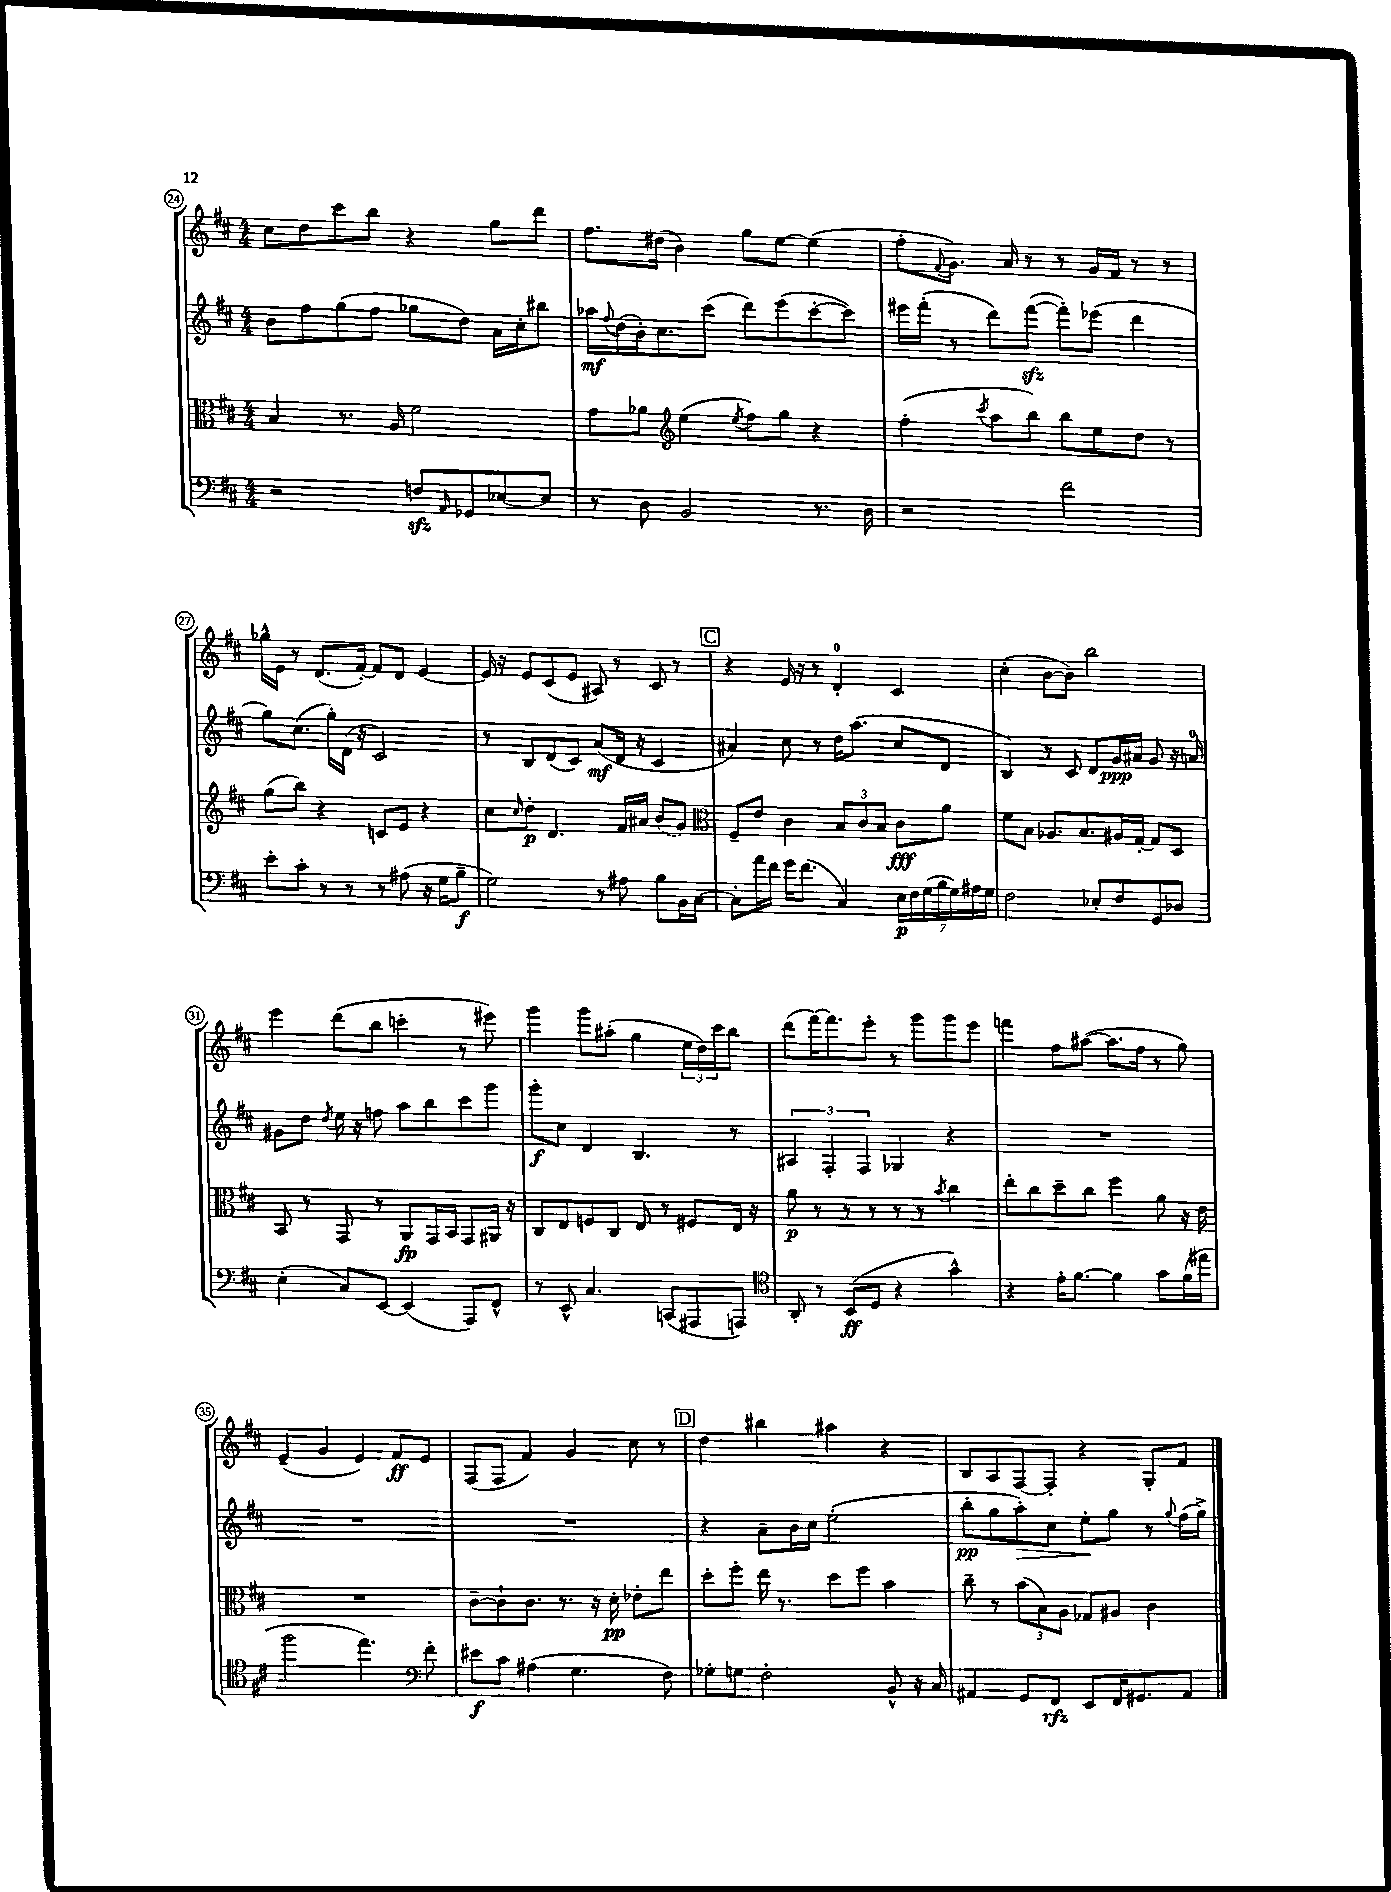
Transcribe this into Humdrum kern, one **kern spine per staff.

**kern	**kern	**kern	**kern
*staff4	*staff3	*staff2	*staff1
*clefF4	*clefC3	*clefG2	*clefG2
*k[f#c#]	*k[f#c#]	*k[f#c#]	*k[f#c#]
*M4/4	*M4/4	*M4/4	*M4/4
2r	4B/	8b\L	8cc#\L
.	.	8ff#\	8dd\
.	8.r	(8gg\	8ccc#\
.	.	8ff#\J	8bb\J
.	16A/	.	.
8F/L	2f#\	8gg-\L	4r
16qqAA/	.	.	.
8GG-/	.	8dd\J)	.
[8E-/	.	16a\LL	8gg\L
.	.	16cc#'\J	.
8E-/]J	.	8bb#\J	8ddd\J
=	=	=	=
8r	8g\L	16aa-\LL	8.ff#\L
.	.	8qqff#/	.
.	.	(16dd\	.
8D\	8a-\J	16b'\J)	.
.	.	8.cc#\	(16dd#\Jk
*	*clefG2	*	*
2BB/	(4ee\	.	4b\)
.	.	(8ccc#\J	.
.	8qee/	.	.
.	8ff#\L)	8ddd\L)	8gg\L
.	8gg\J	(8eee\	[8ee\J
8.r	4r	[8ccc#'\	(4ee\]
.	.	8ccc#\]J)	.
16D\	.	.	.
=	=	=	=
2r	(4ff#'\	16eee#\LL	8ff#'\L
.	.	(16fff#'\JJ	.
.	.	.	8qqf#/
.	.	8r	8.g\J)
.	8qccc#/	.	.
.	8aa\L	8ddd\L)	.
.	.	.	16a/
.	8bb\J)	([8fff#\J	8r
2f#\	8bb\L	8fff#'\]L)	8r
.	8ee\	(8eee-\J	16g/LL
.	.	.	16f#/JJ
.	8dd\J	4ddd\	8r
.	8r	.	8r
=	=	=	=
8e'\L	(8gg\L	8gg\L)	16gg-^^\LL
.	.	.	16e\JJ
8c#'\J	8bb\J)	(8.cc#\J	8r
8r	4r	.	(8.d/L
.	.	16gg'\LL)	.
8r	.	(16d\JJ	.
.	.	16r	[16f#'/Jk)
8r	8c/L	2c#/)	8f#/]L
(8A#\	8e/J	.	8d/J
16r	4r	.	[4e/
16G\LK	.	.	.
8B~\J	.	.	.
=	=	=	=
2G\)	8cc#\L	8r	16e/]
.	.	.	16r
.	16qqcc#/	.	.
.	8dd'\J	8B/L	8e/L
.	4.d/	(8d/	(8c#/
.	.	8c#/J)	8e/J
8r	.	(8a/L	8A#/)
8A#\	16f#/LL	16d/Jk	8r
.	16a#/JJ	16r	.
8B\L	(8b/L	4c#/	8c#/
16BB\L	8g/J)	.	8r
[16C#\JJ	.	.	.
=	=	=	=
*	*clefC3	*	*
8C#'\]L	8F#~/L	4a#/)	4r
16a\L	8e/J	.	.
16f#\JJ	.	.	.
16g\LK	4c#\	8cc#\	16e/
(8.f#\J	.	.	16r
.	.	8r	8r
4C#/)	12B/L	16dd\LK	4d'/
.	.	(8.aa\J	.
.	12c#/	.	.
.	12B/J	.	.
28E\LL	8c#\L	8cc#/L	4c#/
28F#\	.	.	.
(28G\	.	.	.
28B\	.	.	.
.	8a\J	8d/J	.
28G\)	.	.	.
28A#\	.	.	.
28G\JJ	.	.	.
=	=	=	=
2F#\	8f#\L	4B/)	(4cc#'\
.	8B\J	.	.
.	8.A-/L	8r	[8b\L
.	.	8c#/	8b\]J)
.	8.B/	.	.
8E-'/L	.	8d/L	2bb\
8F#/	16A#/L	16g/L	.
.	[16G'/JJ	16a#/JJ	.
8GG/	8G/]L	8g/	.
8D-/J	8D/J	16r	.
.	.	16a/	.
=	=	=	=
(4E'\	8BB/	8g#\L	4eee\
.	8r	8dd\J	.
.	.	8qdd/	.
8C#/L)	8GG/	16ee\	(8ddd\L
.	.	16r	.
[8EE/J	8r	8ff\	8bb\J
(4EE/]	8AA/L	8aa\L	4ccc'\
.	16GG/L	8bb\	.
.	16BB/JJ	.	.
8AAA/L)	8GG/L	8ccc#\	8r
8FF#^^/J	16AA#/Jk	8ggg\J	8eee#\)
.	16r	.	.
=	=	=	=
8r	8C#/L	8ggg'\L	4ggg\
8EE^^/	8E/	8cc#\J	.
4.C#/	8F/	4d/	8ggg\L
.	8C#/J	.	(8aa#'\J
.	8E/	4.B/	4gg\
(8CC/L	8r	.	.
8AAA#/	8F#/L	.	24ee\LL
.	.	.	24dd\)
.	.	.	24ccc#\J
8AAA/J)	16E/Jk	8r	8bb\J
.	16r	.	.
=	=	=	=
*clefC4	*	*	*
8AA'/	8a\	6A#/	(8ddd\L
8r	8r	.	[16fff#\K)
.	.	6F#'/	.
.	.	.	8.fff#\]
(8BB/L	8r	.	.
.	.	6F#/	.
8D/J	8r	.	8eee'\J
4r	8r	4G-/	8r
.	8r	.	8ggg\L
.	8qb/	.	.
4g^^\)	4cc#\	4r	8ggg\
.	.	.	8eee\J
=	=	=	=
4r	8ee'\L	1r	4fff\
.	8cc#\	.	.
16e'\LK	8dd~\	.	8ff#\L
[8.f#\J	.	.	.
.	8cc#\J	.	([8aa#\J
4f#\]	4ff#\	.	8.aa#\]L
.	.	.	16ff#\Jk
8g\L	8a\	.	8r
(16f#\L	16r	.	8gg\)
16ee#\JJ	16e\	.	.
=	=	=	=
2ff#\	1r	1r	(4e~/
.	.	.	4g/
4.ee\)	.	.	4e/)
.	.	.	8f#/L
*clefF4	*	*	*
8f#'\	.	.	8e/J
=	=	=	=
8e#\L	[8c#~\L	1r	(8F#/L
8c#\J	8c#`\]	.	8F#/J
(4A#\	8.c#\J	.	4f#/)
.	8.r	.	.
4.G\	.	.	4g/
.	16r	.	.
.	16d'\	.	.
.	8e-'\L	.	8cc#\
8F#\)	8ee\J	.	8r
=	=	=	=
8G-'\L	8dd'\L	4r	4dd\
8G\J	8ff#'\J	.	.
2F#'\	16ee\	8a~\L	4bb#\
.	8.r	.	.
.	.	16b\L	.
.	.	16cc#\JJ	.
.	8dd\L	(2ee'\	4aa#\
.	8ff#\J	.	.
8BB^^/	4b\	.	4r
16r	.	.	.
16C#/	.	.	.
=	=	=	=
4AA#/	8cc#~\	8bb'\L	8B/L
.	8r	8gg\	8A/
8GG/L	(12b\L	8aa'\)	[8F#/
.	12B\)	.	.
8FF#/J	.	8cc#\J	8F#'/]J
.	12A\J	.	.
8EE/L	8G-/L	8ee'\L	4r
16FF#/K	8A#/J	8gg\J	.
8.GG#/	.	.	.
.	4c#\	8r	8G'/L
.	.	8qqgg/	.
8AA#/J	.	(16ff#\LL	8f#/J
.	.	16gg^\JJ)	.
==	==	==	==
*-	*-	*-	*-
